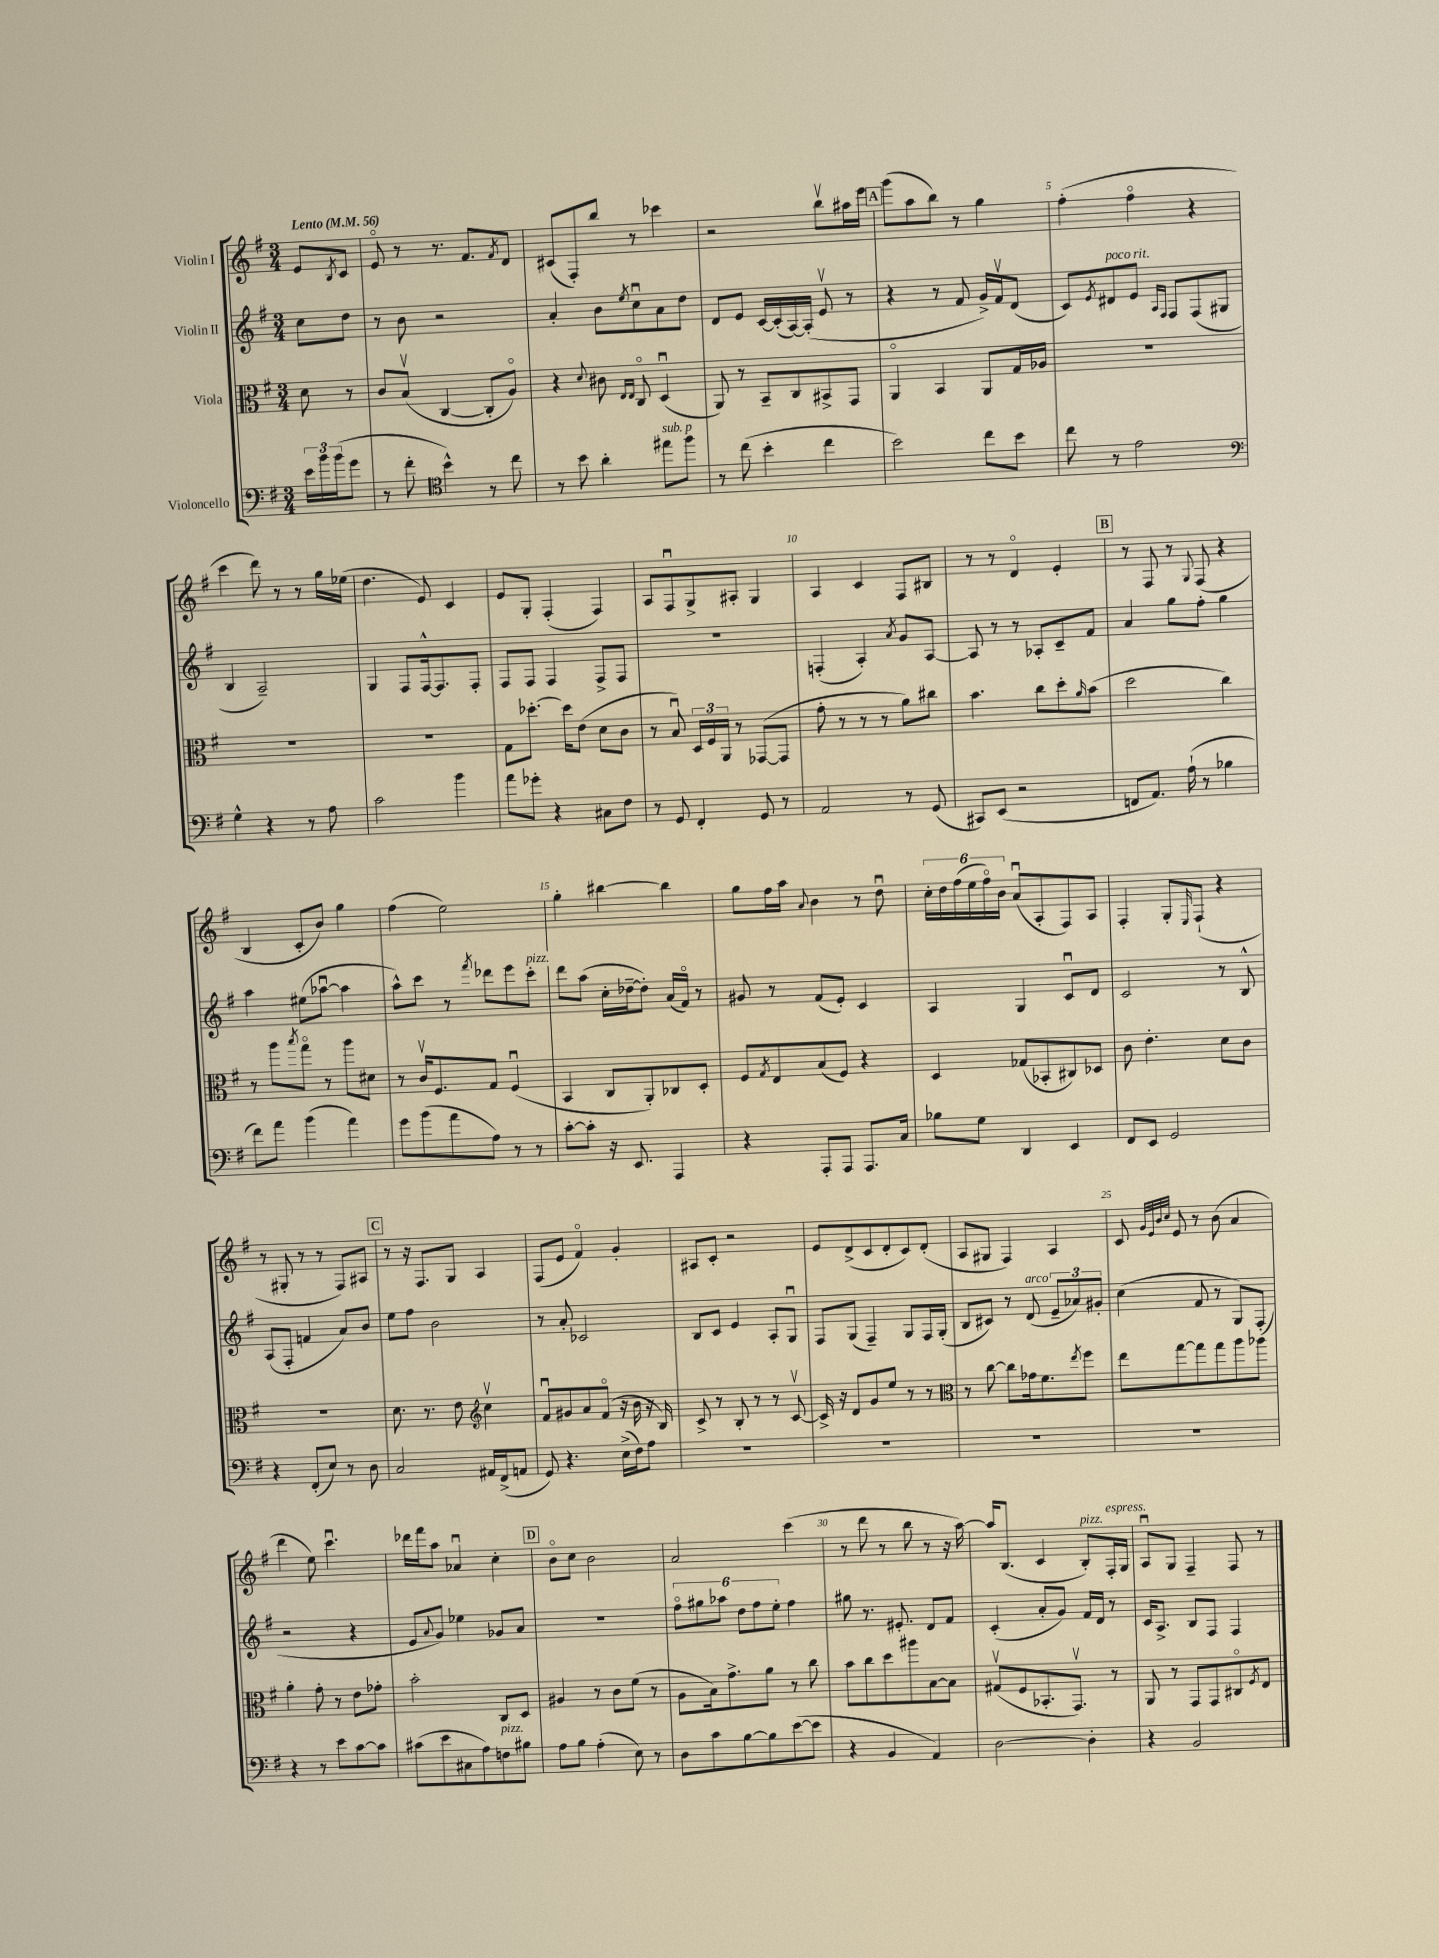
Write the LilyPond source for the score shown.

<<
\new StaffGroup <<
\new Staff = "s0" \with { instrumentName = "Violin I" } {
    \clef treble \key g \major \numericTimeSignature \time 3/4 \partial 4 \tempo "Lento" 4 = 56
    e'8 \acciaccatura { b8 } c'8 |
    e'8\flageolet r8 r8. fis'8. \acciaccatura { fis'8 } d'8 |
    cis'8( fis8-.) b''8 r8 ces'''4 |
    r2 b''8\upbow ais''16 e'''16 |
    \mark \markup { \box "A" } g'''8( a''8 b''8) r8 g''4 |
    fis''4-.( fis''4\flageolet r4 |
    c'''4 d'''8) r8 r8 g''16 ees''16( |
    d''4. e'8) c'4 |
    e'8 g8-. fis4-.( fis4) |
    a8 fis8\downbow g8-> ais8-. g4 |
    a4 c'4 fis8 bis8 |
    r8 r8 d'4\flageolet e'4-. |
    \mark \markup { \box "B" } r8 fis8 r8 \appoggiatura { g8 } fis8( r4 |
    b4 c'8-. b'8) g''4 |
    fis''4( e''2) |
    g''4-. bis''4~ bis''4 |
    g''8 fis''16 a''16 \appoggiatura { a'8 } b'4 r8 d''8\downbow |
    \tuplet 6/4 { c''16-. d''16 fis''16( e''16 fis''16\flageolet) b'16 } a'8\downbow( a8-. fis8) a8 |
    fis4-. g8-. \grace { e16 } fis8-!( r4 |
    r8 gis8-. r8 r8 fis8) ais8 |
    \mark \markup { \box "C" } r8 r16 fis8. g8 a4 |
    fis8( e'8 fis'4\flageolet) g'4-. |
    ais8 c'8-. r2 |
    e'8 d'8->( c'8 d'8-. c'8) d'8-.( |
    a8 gis8 fis4) a4 |
    c'8 \grace { g'32 e'32 b'32 c''32 } e'8 r8 b'8( a'4 |
    d'''4 e''8) c'''4.\downbow |
    des'''16 fis'''16 a''8 aes'4\downbow c''4-. |
    \mark \markup { \box "D" } b'8\flageolet c''8 b'2 |
    a'2 c'''4( |
    r8 d'''8 r8 b''8 r8 r16 a''16~) |
    a''16 b8.( c'4 b8-.^\markup { \italic "pizz." }) fis16-.^\markup { \italic "espress." } g16 |
    a8\downbow g8 fis4-- fis8 r8 \bar "|." |
}
\new Staff = "s1" \with { instrumentName = "Violin II" } {
    \clef treble \key g \major \numericTimeSignature \time 3/4 \partial 4
    c''8 d''8 |
    r8 b'8 r2 |
    a'4-. b'8 \acciaccatura { e''8 } c''8\downbow a'8 d''8 |
    d'8 e'8 c'16~ c'16-.( a16~) a16-.( e'8\upbow r8 |
    \mark \markup { \box "A" } r4 r8 fis'8 g'16->) fis'16\upbow d'8( |
    c'8) \acciaccatura { e'8 } dis'8^\markup { \italic "poco rit." } e'8 \grace { a16 fis16 } fis8 fis8( gis8 |
    b4 a2--) |
    g4 fis8 fis16~-^ fis8. fis8-. |
    fis8 fis8 fis4 fis8-> fis8 |
    R2. |
    f4-.( a4-.) \acciaccatura { a'8 } g'8 a8~ |
    a8 r8 r8 aes8-. c'8-- fis'8 |
    \mark \markup { \box "B" } a'4 g''8 fis''8-. g''4 |
    a''4 eis''8( aes''8~\downbow aes''4 |
    a''8-^) c'''8 r8 \acciaccatura { fis'''8 } des'''8 e'''8 c'''8-.^\markup { \italic "pizz." } |
    d'''8 a''8( c''16-. des''16~-- des''8-.) a'16( fis'16\flageolet) r8 |
    gis'8 r8 fis'8( e'8-.) c'4 |
    a4 g4 c'8\downbow d'8 |
    c'2 r8 b8-^ |
    a8( fis8-. f'4 a'8) b'8 |
    \mark \markup { \box "C" } e''8 fis''8 b'2 |
    r8 a'8-. ces'2 |
    b8 c'8 e'4 a8-. g8\downbow |
    fis8 g8( fis4--) g8 fis16 g16-.( |
    b8 cis'8) r8 d'8^\markup { \italic "arco" }( \tuplet 3/2 { e'8-- aes'8) gis'8-. } |
    c''4( fis'8 r8 g8) fis8-.( |
    r2 r4 |
    e'8 \appoggiatura { a'8 } g'8) ees''4 ges'8 a'8 |
    \mark \markup { \box "D" } R2. |
    \tuplet 6/4 { fis''8\flageolet gis''8 aes''8 d''8 fis''8 e''8-. } fis''4 |
    gis''8 r8. eis'8.-. d'8 fis'8 |
    c'4-.( a'8-. g'8) fis'16 d'16 r8 |
    c'16 a8.-> b8 fis8 fis4 \bar "|." |
}
\new Staff = "s2" \with { instrumentName = "Viola" } {
    \clef alto \key g \major \numericTimeSignature \time 3/4 \partial 4
    d'8 r8 |
    c'8 b8\upbow( c4~ c8-. a8\flageolet) |
    r4 \appoggiatura { d'8 } cis'8 \grace { e16 e16 } c8\flageolet d4\downbow( |
    a,8) r8 b,8-- c8 bis,8-> g,8 |
    \mark \markup { \box "A" } a,4\flageolet b,4 a,8 g16 aes16 |
    R2. |
    R2. |
    R2. |
    g8 des''8.~-. des''16 e'8( d'8 c'8 |
    r8 b8\downbow) \tuplet 3/2 { d16 fis16 a,16 } r8 ges,8~( ges,8 |
    g'8-. r8 r8 r8 a'8) cis''8 |
    b'4. c''8 d''8-. \grace { a'16 } b'8( |
    \mark \markup { \box "B" } d''2 c''4) |
    r8 a''8 \acciaccatura { b''8 } g''8\flageolet r8 a''8 dis'8 |
    r8 c'16\upbow fis8. g8 fis4\downbow( |
    b,4 c8 a,8-.) ces8 d8-. |
    fis8 \acciaccatura { g8 } e8 b8( fis8) r4 |
    d4 ges8( bes,8-. cis8) des8 |
    c'8 e'4.-. d'8 c'8 |
    R2. |
    \mark \markup { \box "C" } d'8. r8. e'8 \clef treble c''4\upbow |
    fis'8\downbow gis'8 a'8 fis'8\flageolet( r16 b'16 r16 b16) |
    c'8-> r8 b8-. r8 r8 c'8~\upbow |
    c'16-> r16 d'8 g'8 e''8 r8 r8 |
    \clef alto r8 c''8~ c''8 ges'16 fis'8. \acciaccatura { e''8 } fis''8 |
    e''8 g''8~ g''8 g''8 a''8 aes''8 |
    a'4-. g'8-. r8 e'8 ges'8-. |
    b'2-. c8 d8 |
    \mark \markup { \box "D" } ais4 r8 c'8 fis'8( r8 |
    a8 b16) g'8.-> a'8 r8 c''8 |
    b'8 c''8 d''8 ais''8 b8~ b8 |
    gis8\upbow( fis8 bes,8.-. g,8.\upbow) r8 |
    a,8 r8 g,8 g,8 cis8\flageolet \acciaccatura { fis8 } e8 \bar "|." |
}
\new Staff = "s3" \with { instrumentName = "Violoncello" } {
    \clef bass \key g \major \numericTimeSignature \time 3/4 \partial 4
    \tuplet 3/2 { e'16 b'16 b'16( } g'8 |
    r8 fis'8-. \clef tenor b'4-^) r8 c''8 |
    r8 b'8 a'4-. eis''8^\markup { \italic "sub. p" } fis''8 |
    r8 c''8( b'4-. c''4 |
    \mark \markup { \box "A" } b'2) c''8 b'8 |
    c''8 r8 e'2 |
    \clef bass g4-^ r4 r8 a8 |
    c'2 b'4 |
    a'8 ges'8-. r4 cis8 fis8 |
    r8 g,8 fis,4-. g,8 r8 |
    a,2 r8 g,8( |
    cis,8) e,8( r2 |
    \mark \markup { \box "B" } f,8 a,8.) a16-!( r8 bes4 |
    fis'8) a'8 b'4( a'4) |
    g'8 b'8( a'8 a8) r8 r8 |
    c'8~-. c'8-. r16 e,8. a,,4 |
    r4 a,,8-. a,,8 a,,8. c16 |
    bes8 g8 d,4 e,4 |
    fis,8 e,8 g,2 |
    r4 fis,8-.( e8) r8 d8 |
    \mark \markup { \box "C" } c2 ais,16 fis,16->( a,8 |
    g,8) r4. e16->( fis16) a8 |
    R2. |
    R2. |
    R2. |
    R2. |
    r4 r8 e'8 c'8~ c'8 |
    cis'8( e'8 cis8 a8) f8^\markup { \italic "pizz." } bis8 |
    \mark \markup { \box "D" } a8 b8 a4-.( e8) r8 |
    d8 c'8 b8~ b8 e'8~( e'8 |
    r4 b,4 a,4) |
    d2~ d4-. |
    r4 b,2 \bar "|." |
}
>>
>>
\layout { \context { \Score \override BarNumber.break-visibility = ##(#f #t #t) barNumberVisibility = #(every-nth-bar-number-visible 5) } }
